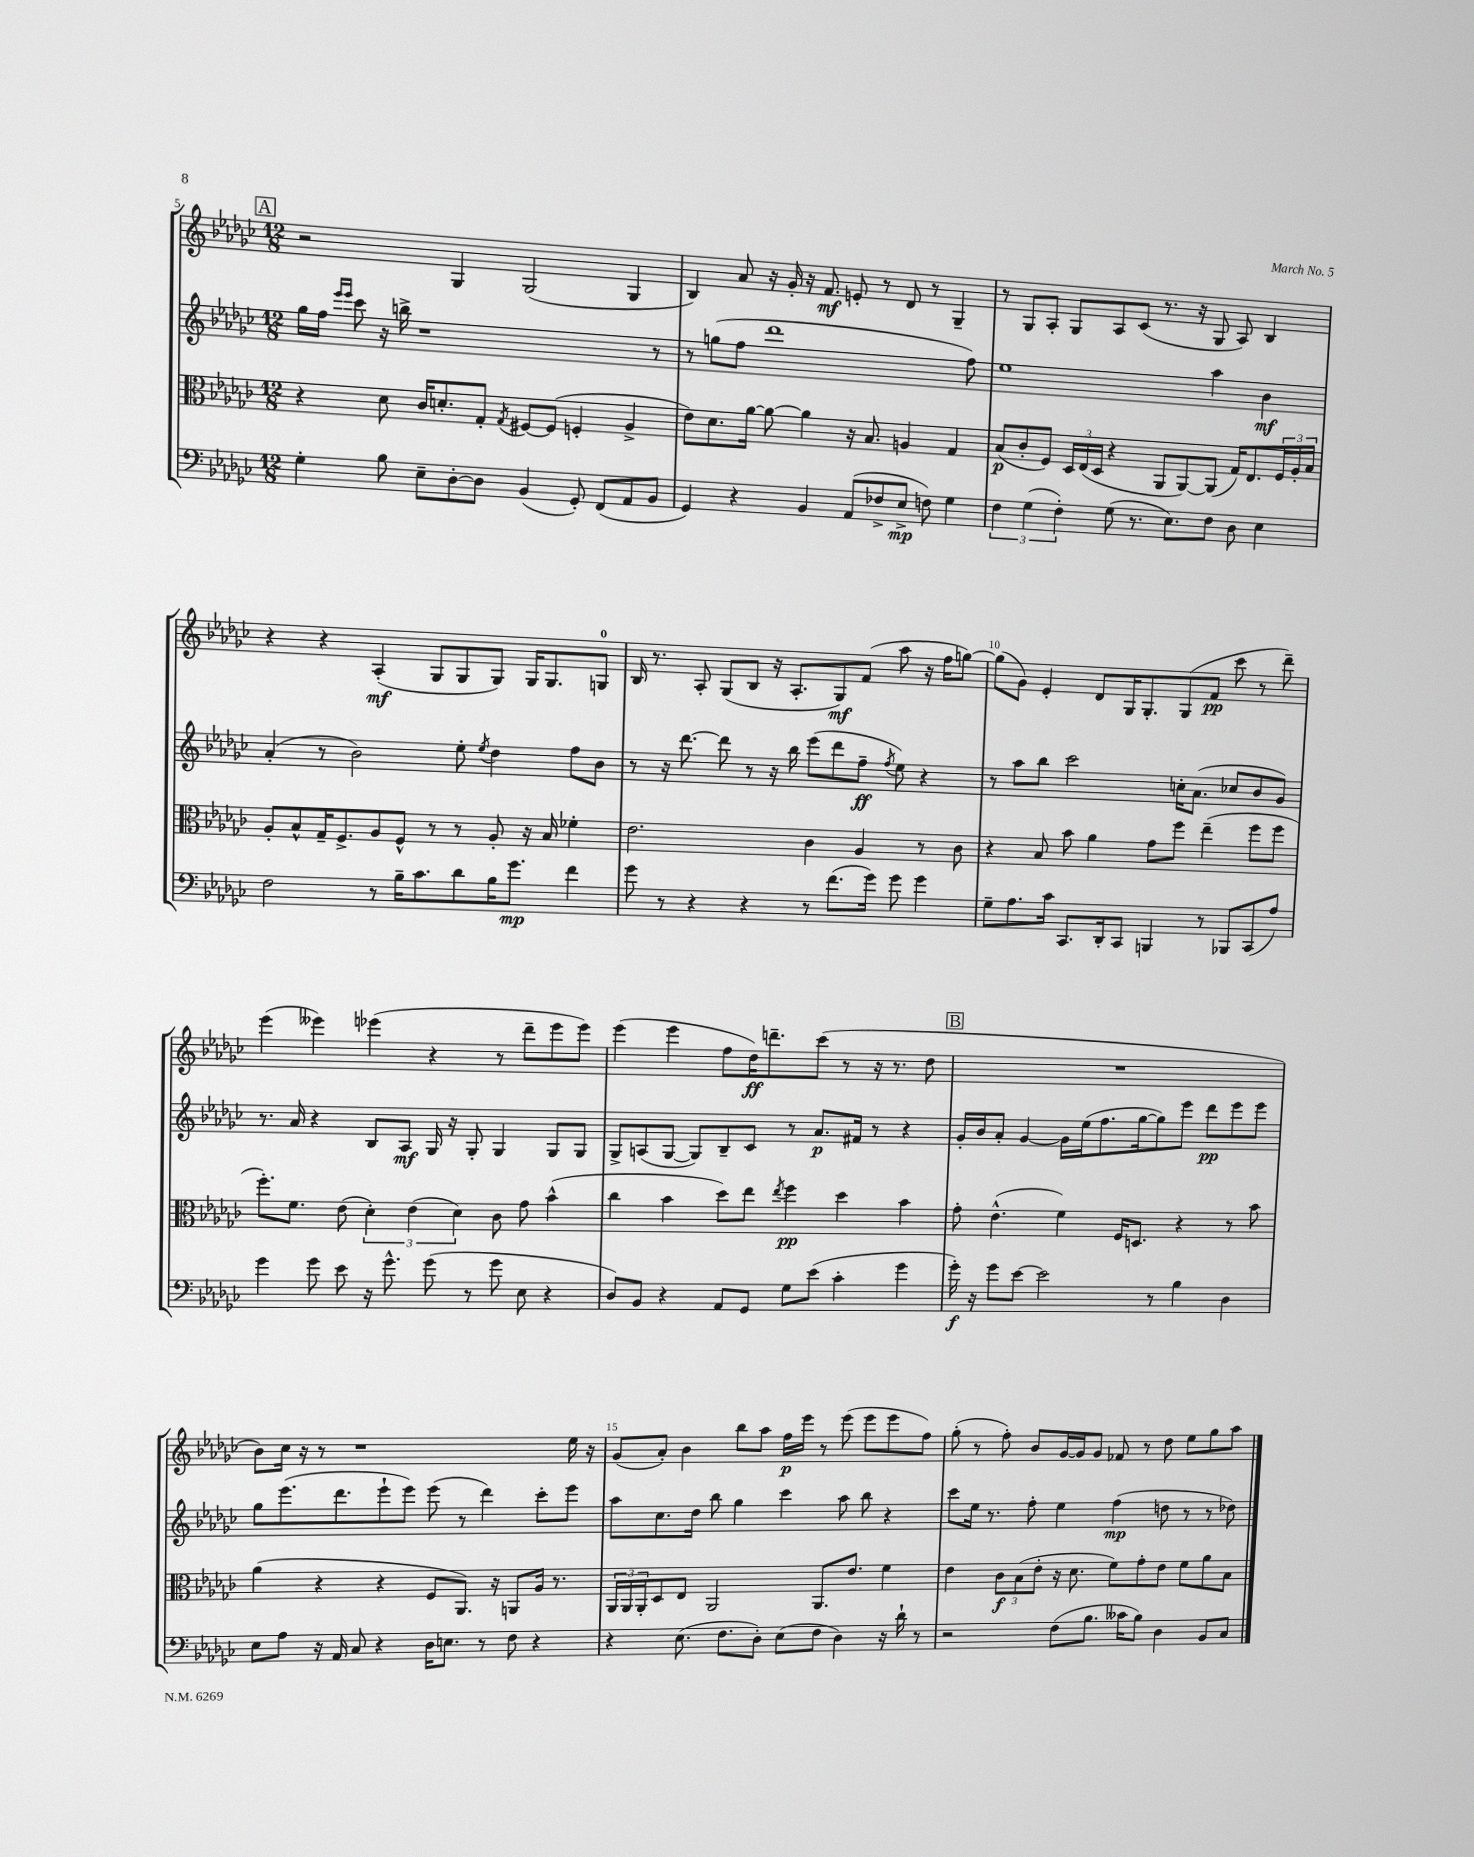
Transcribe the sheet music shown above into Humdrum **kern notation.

**kern	**kern	**kern	**kern
*staff4	*staff3	*staff2	*staff1
*clefF4	*clefC3	*clefG2	*clefG2
*k[b-e-a-d-g-c-]	*k[b-e-a-d-g-c-]	*k[b-e-a-d-g-c-]	*k[b-e-a-d-g-c-]
*M12/8	*M12/8	*M12/8	*M12/8
4G-'	4r	16gg-	2r
.	.	16ff	.
.	.	16qqeee-	.
.	.	16qqeee-	.
.	.	8ccc-	.
8B-	8d-	16r	.
.	.	16bb^	.
8E-~	16c-	1r	.
.	8.d'	.	.
[8D-'	.	.	4G-
8D-]	8G-'	.	.
.	8qG-	.	.
(4BB-	[8F#	.	(2G-
.	(8F#]	.	.
8GG-')	4F'	.	.
(8FF	.	.	.
8AA-	4A-^	.	4G-
8BB-	.	8r	.
=	=	=	=
4GG-)	8e-)	8r	4B-)
.	8.d-	(8gg	.
4r	.	8ff	8a-
.	[16a-	.	.
.	8a-_	1ddd-	16r
.	.	.	16g-'
4BB-	4a-]	.	16r
.	.	.	8.f
(8AA-	16r	.	8e'
.	8.B-	.	.
8F-^	.	.	8r
8E-^	4A	.	8d-
8F)	.	.	8r
4G-	4G-	.	4G-~
.	.	8ff)	.
=	=	=	=
6F	(8B-	1ee-	8r
.	8c-'	.	8G-
(6G-	.	.	.
.	8F)	.	8A-'
6F')	.	.	.
.	24D-	.	8G-
.	(24E-	.	.
.	24D-	.	.
(8G-	4r	.	8A-
8.r	.	.	(8c-
.	8AA-	.	8.r
8.E-)	.	.	.
.	[8AA-)	.	.
.	.	.	16r
8F	(8AA-]	4aa-	8G-
8D-	16G-)	.	8A-)
.	8.E-	.	.
4E-	.	4b-	4B-
.	24F	.	.
.	24A-'	.	.
.	24B-	.	.
=	=	=	=
2F	8A-'	(4a-'	4r
.	8B-^^	.	.
.	16G-~	8r	4r
.	8.F^	.	.
.	.	2b-)	.
8r	8A-	.	(4A-'
16B-~	8F^^	.	.
8.c-	.	.	.
.	8r	.	8G-
8d-	8r	8ee-'	8G-
.	.	8qee-	.
16B-	8A-'	4dd-	8G-)
8.g-	.	.	.
.	16r	.	16G-
.	16B-	.	8.G-
4f	4f-'	8ff	.
.	.	8b-	8G
=	=	=	=
8g-	2.e-	8r	16B-
.	.	.	8.r
8r	.	16r	.
.	.	[8.ddd-	.
4r	.	.	8A-'
.	.	8ddd-]	(8G-
4r	.	8r	8B-
.	.	16r	16r
.	.	16bb-	8.A-'
8r	4c-	(8eee-	.
(8.f	.	8ddd-	8G-)
.	4A-	8ff~	(8f
16g-)	.	.	.
.	.	8qff	.
8g-	.	8ee-)	8aa-
4g-	8r	4r	16r
.	.	.	16ff
.	8c-	.	[8gg)
=	=	=	=
8G-~	4r	8r	(8gg]
8.A-	.	8aa-	8g-)
.	8B-	8bb-	4e-'
16c-	.	.	.
8.CC-	8b-	2ccc-	.
.	4a-	.	8d-
16DD-'	.	.	.
8CC-	.	.	16G-
.	.	.	8.G-'
4BBB	8g-	.	.
.	8ff	16cc'	(8G-
.	.	(8.a-	.
8r	(4ee-~	.	8f
8BBB-	.	8cc-	8ccc-
(8CC-	8ff	8b-	8r
8A-)	8ff	8g-)	8ddd-~)
=	=	=	=
4g-	8.ff')	8.r	(4eee-
.	8.f	16a-	.
8g-	.	4r	4eee--)
8e-	(8e-	.	.
16r	6d-')	8B-	(4eee-
8.g-^^	.	.	.
.	.	8A-	.
.	(6e-	.	.
(8g-	.	16G-	4r
.	.	16r	.
.	6d-)	.	.
8r	.	8G-'	.
8g-	8c-	4G-	8r
8E-	8g-	.	8ddd-~
4r	(4b-^^	8G-	8eee-
.	.	8G-	8eee-)
=	=	=	=
8D-)	4cc-	8G-^	(4eee-
8BB-	.	(8A	.
4r	4b-	[8G-	4eee-
.	.	8G-])	.
8AA-	8dd-)	8B-~	8ff
8GG-	8ee-	8c-	16dd-)
.	.	.	8.ddd~
.	8qee-	.	.
8G-	4ff	8r	.
(8e-	.	8.a-	(8ccc-
4c-'	4dd-	.	8r
.	.	16f#	.
.	.	8r	16r
.	.	.	8.r
4g-	4b-	4r	.
.	.	.	8dd-
=	=	=	=
16g-')	8g-'	16g-'	1.r
16r	.	16b-	.
8g-	(4.e-^^	8a-'	.
[8e-	.	[4g-	.
2e-]	.	.	.
.	4f)	16g-]	.
.	.	(16ee-	.
.	.	8.ff	.
.	16F	.	.
.	8.D	[16gg-	.
8r	.	8gg-])	.
4B-	4r	8eee-	.
.	.	8ddd-	.
4D-	8r	8eee-	.
.	8b-	8eee-	.
=	=	=	=
8E-	(4a-	8gg-	8b-)
8A-	.	(8.eee-	16cc-
.	.	.	16r
16r	4r	.	8r
16AA-	.	8.ddd-	.
8C-	.	.	1r
4r	4r	8eee-`	.
.	.	8eee-)	.
16D-	8F	(8eee-	.
8.E	.	.	.
.	8.AA-)	8r	.
8r	.	4ddd-)	.
.	16r	.	.
8F	8AA	.	.
4r	16A-	8ccc-'	.
.	8.r	.	.
.	.	8eee-	16ee-
.	.	.	16r
=	=	=	=
4r	24AA-	8aa-	(8g-
.	24AA-	.	.
.	24AA-'	.	.
.	8D-	8.cc-	8a-')
(8.E-	8E-	.	4b-
.	.	16dd-	.
.	2AA-	8bb-	.
8.F	.	.	.
.	.	4gg-	8bb-
8D-')	.	.	8aa-
(8E-	.	4ccc-	16ff
.	.	.	16eee-
8F	8.AA-	.	8r
4D-)	.	8aa-	(8eee-
.	8.e-	.	.
.	.	8bb-	8eee-
16r	4f	4r	8eee-
16d-`	.	.	.
8r	.	.	8ff)
=	=	=	=
2r	4e-	8ccc-	(8gg-'
.	.	16ee-	8r
.	.	8.r	.
.	12c-	.	8ff')
.	(12B-	.	.
.	.	8ff'	8b-
.	12e-'	.	.
(8F	16r	4ee-	[16g-
.	8.d-	.	16g-]
8.B-	.	.	8g-
.	8f)	(4ff	8f-
16c--	.	.	.
8B-)	8g-'	.	8r
4D-	8e-	8dd	8dd-
.	8f	8r	8ee-
8BB-	8a-	8r	8gg-
8C-	8B-	8dd-)	8aa-
==	==	==	==
*-	*-	*-	*-
